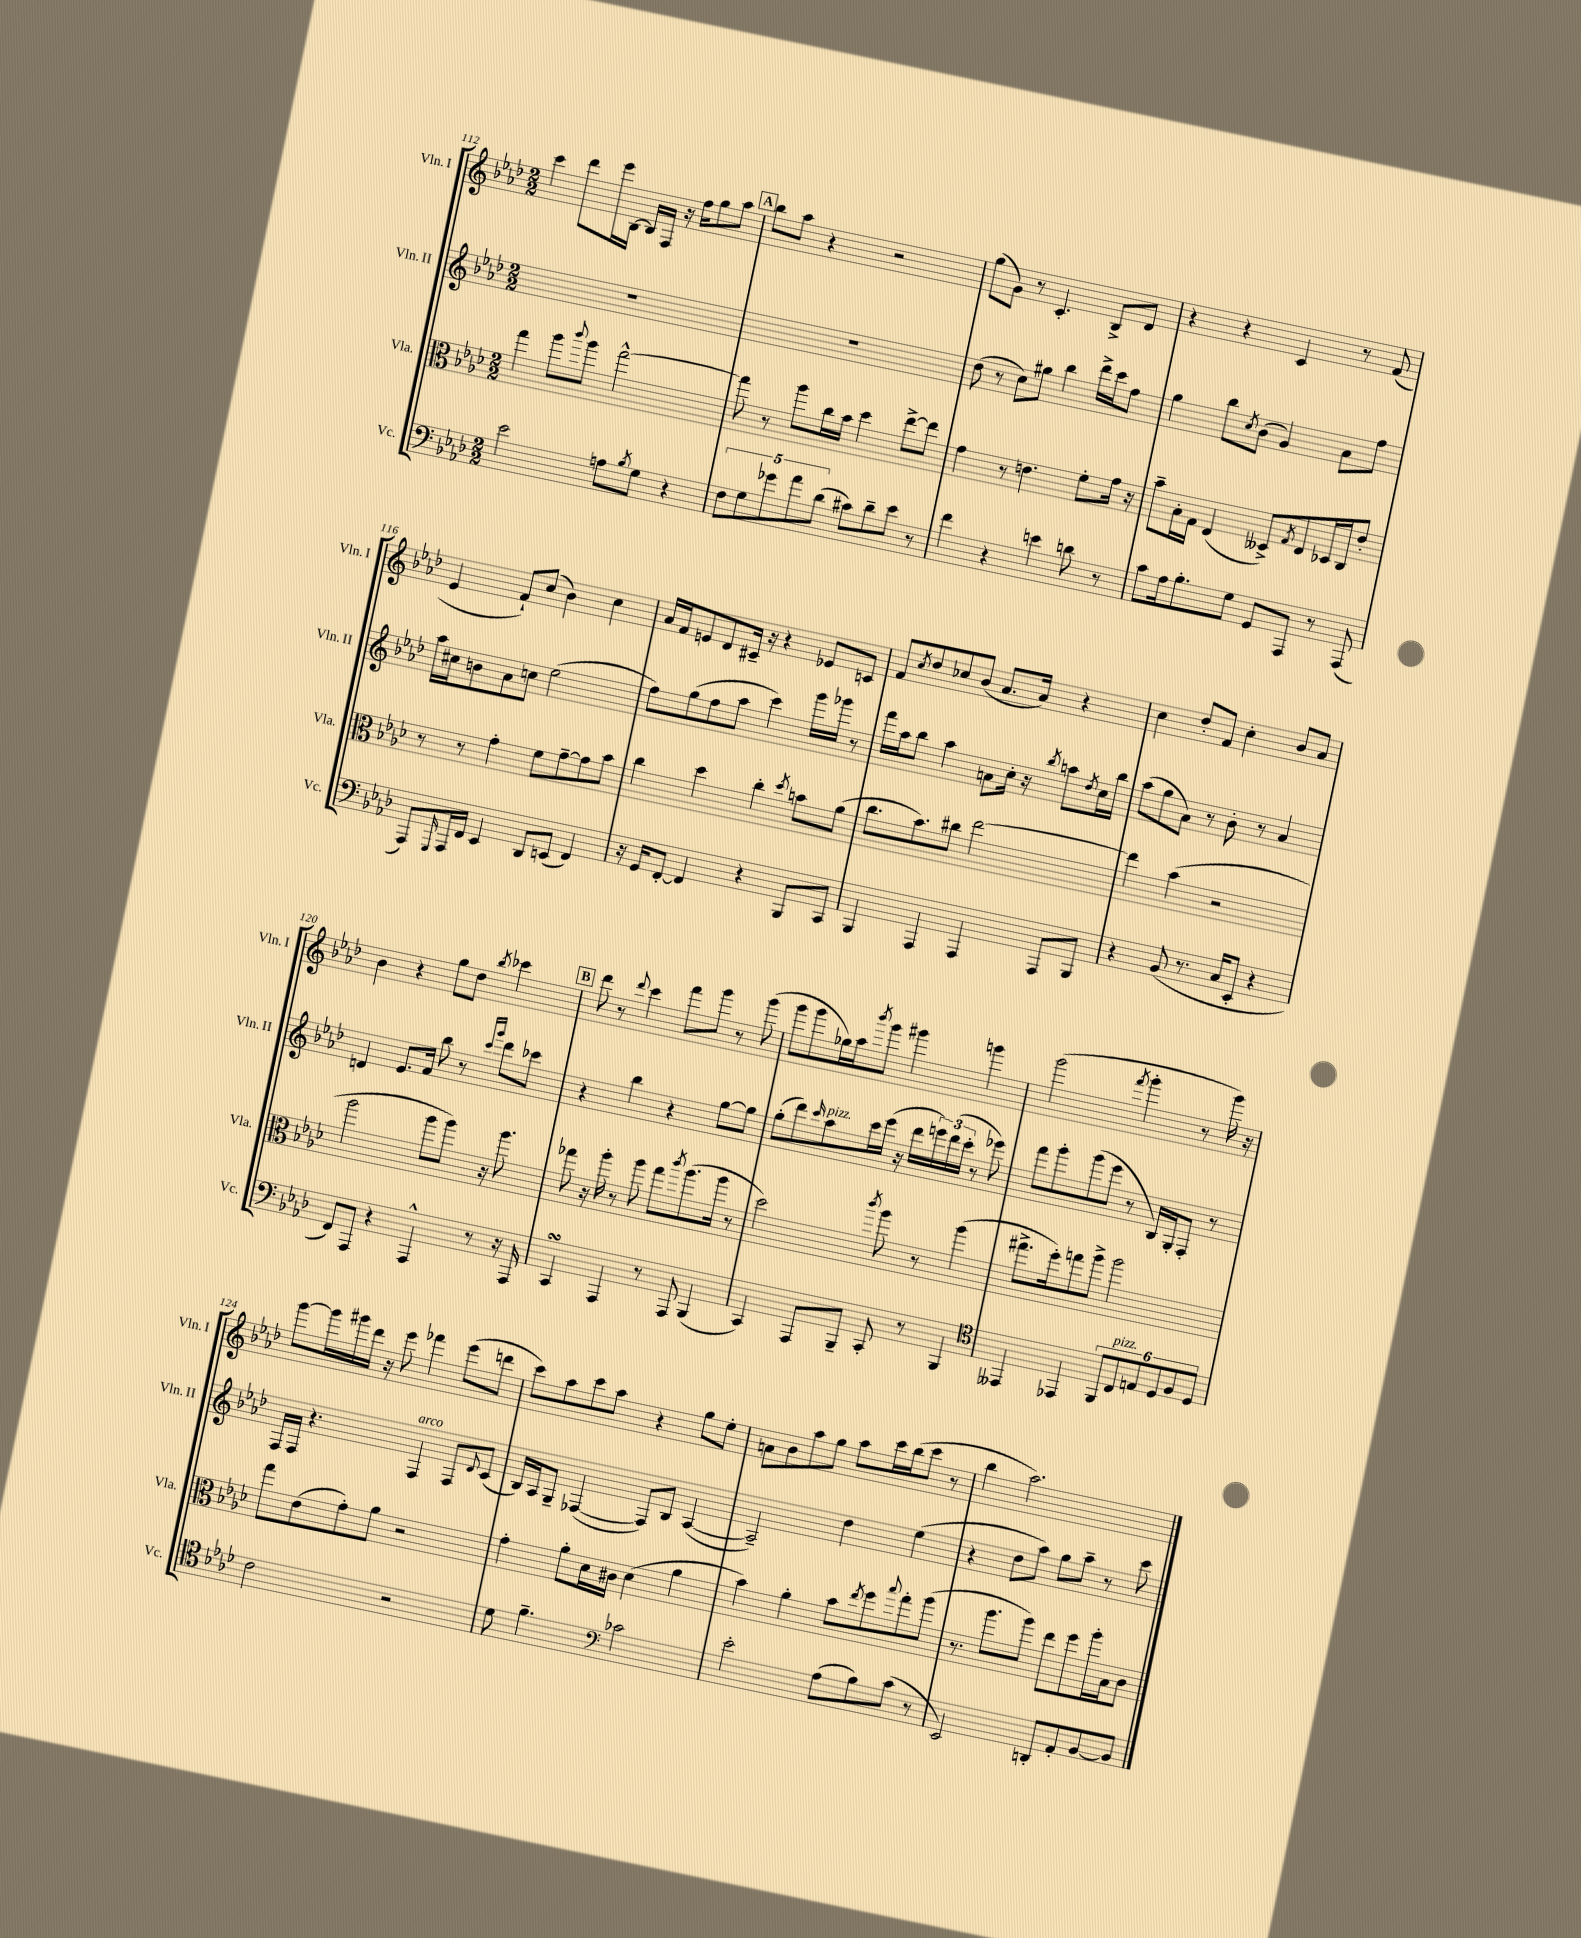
<<
\new StaffGroup <<
\new Staff = "s0" \with { instrumentName = "Vln. I" shortInstrumentName = "Vln. I" } {
    \clef treble \key aes \major \numericTimeSignature \time 2/2
    c'''4 des'''8 ees'''16 bes16~ bes16 f16 r16 f''16 g''8 aes''8 |
    \mark \markup { \box "A" } bes''8 aes''8 r4 r2 |
    g''8( g'8) r8 c'4.-. bes8-> des'8 |
    r4 r4 c'4 r8 f'8( |
    ees'4 f'8-!) c''8( bes'4) c''4 |
    aes'16 f'16 e'8 des'8 cis'16-- r16 r4 ees'8 c'8 |
    f'8 \acciaccatura { c''8 } des''8 ces''8 bes'8( aes'8. aes'16) r4 |
    c''4 des''8-. f'8 c''4-. bes'8 aes'8 |
    bes'4 r4 g''8 des''8 \acciaccatura { bes''8 } ces'''4 |
    \mark \markup { \box "B" } des'''8 r8 \appoggiatura { des'''8 } c'''4 f'''8 g'''8 r8 g'''8( |
    g'''8 g'''8 ges''16) aes''16 \acciaccatura { bes'''8 } g'''8 gis'''4 g'''4 |
    g'''2( \acciaccatura { f'''8 } g'''4-. r8 g'''16) r16 |
    g'''8~ g'''16 gis'''16 des'''16 r16 ees'''8 fes'''4 ees'''8( d'''8 |
    c'''8) aes''8 c'''8 aes''8 r4 g''8 ees''8-. |
    a'8 bes'8 aes''8 g''8 aes''8 c'''16 bes''16( c'''8 r8 |
    bes''4 aes''2.) \bar "|." |
}
\new Staff = "s1" \with { instrumentName = "Vln. II" shortInstrumentName = "Vln. II" } {
    \clef treble \key aes \major \numericTimeSignature \time 2/2
    R1 |
    \mark \markup { \box "A" } R1 |
    des''8( r8 c''8) gis''8 bes''4 des'''16-> c'''16 f''8 |
    g''4 bes''8 \acciaccatura { c''8 } bes'8( g'4) aes'8 f''8 |
    aes''16 cis''16 b'8 aes'8 c''8 ees''2( |
    f''8) g''8( f''8 aes''8 c'''4) g'''16 ges'''16 r8 |
    f'''16 aes''16 bes''8 aes''4 a'8 c''16-. r16 \acciaccatura { bes''8 } a''8 \acciaccatura { des''8 } c''16 bes''16 |
    aes''8( g''8 aes'8) r8 bes'8-. r8 aes'4 |
    d'4 ees'8. f'16 bes''8 r8 \grace { c'''16 g'''16 } des'''8 ces'''8 |
    \mark \markup { \box "B" } r4 bes''4 r4 g''8~ g''8 |
    g''8-.( des'''8) \grace { c'''16 } aes''8^\markup { \italic "pizz." } c'''16 ees'''16( r16 des'''16 \tuplet 3/2 { e'''16) des'''16( c'''16-. } r8 ees'''8) |
    f'''8 g'''8-. g'''8( ees'''8 r8 bes16) g16-. f8-. r8 |
    f16 f16 r4. f4^\markup { \italic "arco" } f8 \appoggiatura { des'8 } c'8( |
    bes16) aes16 g8-- fes4~( fes8) bes8 aes4~( |
    aes2--) des''4 ees''4( |
    r4 des''8 aes''8) g''8 aes''8-- r8 c'''8 \bar "|." |
}
\new Staff = "s2" \with { instrumentName = "Vla." shortInstrumentName = "Vla." } {
    \clef alto \key aes \major \numericTimeSignature \time 2/2
    g''4 aes''8 \appoggiatura { c'''8 } aes''8 g''2~-^ |
    \mark \markup { \box "A" } g''8 r8 aes''8 c''16 bes'16 des''4 ees''8~-> ees''8 |
    g'4 r8 e'4. f'8-. g'16 r16 |
    bes'8-- bes16-. g16 ees4( deses8->) \acciaccatura { g8 } ees8 des16 c16 ees'8-. |
    r8 r8 g'4-. f'8 g'8~-- g'8 bes'8 |
    c''4 des''4 c''4-. \acciaccatura { des''8 } b'8 aes'8( |
    c''8. bes'8.) cis''8 ees''2~ |
    ees''4 bes'4( r2 |
    aes''2 aes''8 aes''8) r16 aes''8. |
    \mark \markup { \box "B" } ges''8 r16 aes''16-. r8 aes''8 ges''8 \acciaccatura { c'''8 } aes''8.( aes''16 r8 |
    des''2) \acciaccatura { c'''8 } aes''8 r8 aes''4( |
    gis''8.-> f''16-.) g''8 aes''8-> aes''2 |
    g''8 ees'8( g'8-.) aes'8 r2 |
    g'4-. aes'8-. des'16 cis'16 des'4( aes'4 |
    bes'4) aes'4-. bes'8 \acciaccatura { ees''8 } f''8 \appoggiatura { bes''8 } g''8-. aes''8( |
    r8. aes''8. aes''8) ees''8 f''8 aes''16-. bes16 c'8 \bar "|." |
}
\new Staff = "s3" \with { instrumentName = "Vc." shortInstrumentName = "Vc." } {
    \clef bass \key aes \major \numericTimeSignature \time 2/2
    ees'2 a8 \acciaccatura { bes8 } g8 r4 |
    \mark \markup { \box "A" } \tuplet 5/4 { f8 g8 ges'8 aes'8 des'8( } cis'8) des'8-- ees'8 r8 |
    f'4 r4 e'4 d'8 r8 |
    c'8 aes16 bes8.-. g8 g,8 aes,,8 r8 aes,,8( |
    aes,,8) \grace { g,,16 } aes,,16 f,16 ees,4 des,8 e,8( f,4) |
    r16 g,16 f,8~-. f,4 r4 bes,,8 c,8 |
    bes,,4 aes,,4 aes,,4 aes,,8 bes,,8 |
    r4 bes,8( r8. c16 ees,8-. r4 |
    f,8) aes,,8 r4 aes,,4-^ r8 r16 aes,,16 |
    \mark \markup { \box "B" } c,4\turn aes,,4 r8 aes,,8 bes,,4( |
    c,4) aes,,8 bes,,8-- c,8-. r8 bes,,4 |
    \clef tenor eeses,4 ees,4 \tuplet 6/4 { f,8 c8^\markup { \italic "pizz." } e8 des8 f8 des8 } |
    c'2 r2 |
    des'8 f'4.-- \clef bass ces'2 |
    ees'2-. aes8( bes8) c'8( r8 |
    ees,2) d,8-. aes,8-. bes,8~ bes,8 \bar "|." |
}
>>
>>
\layout { \context { \Score currentBarNumber = #112 } }
